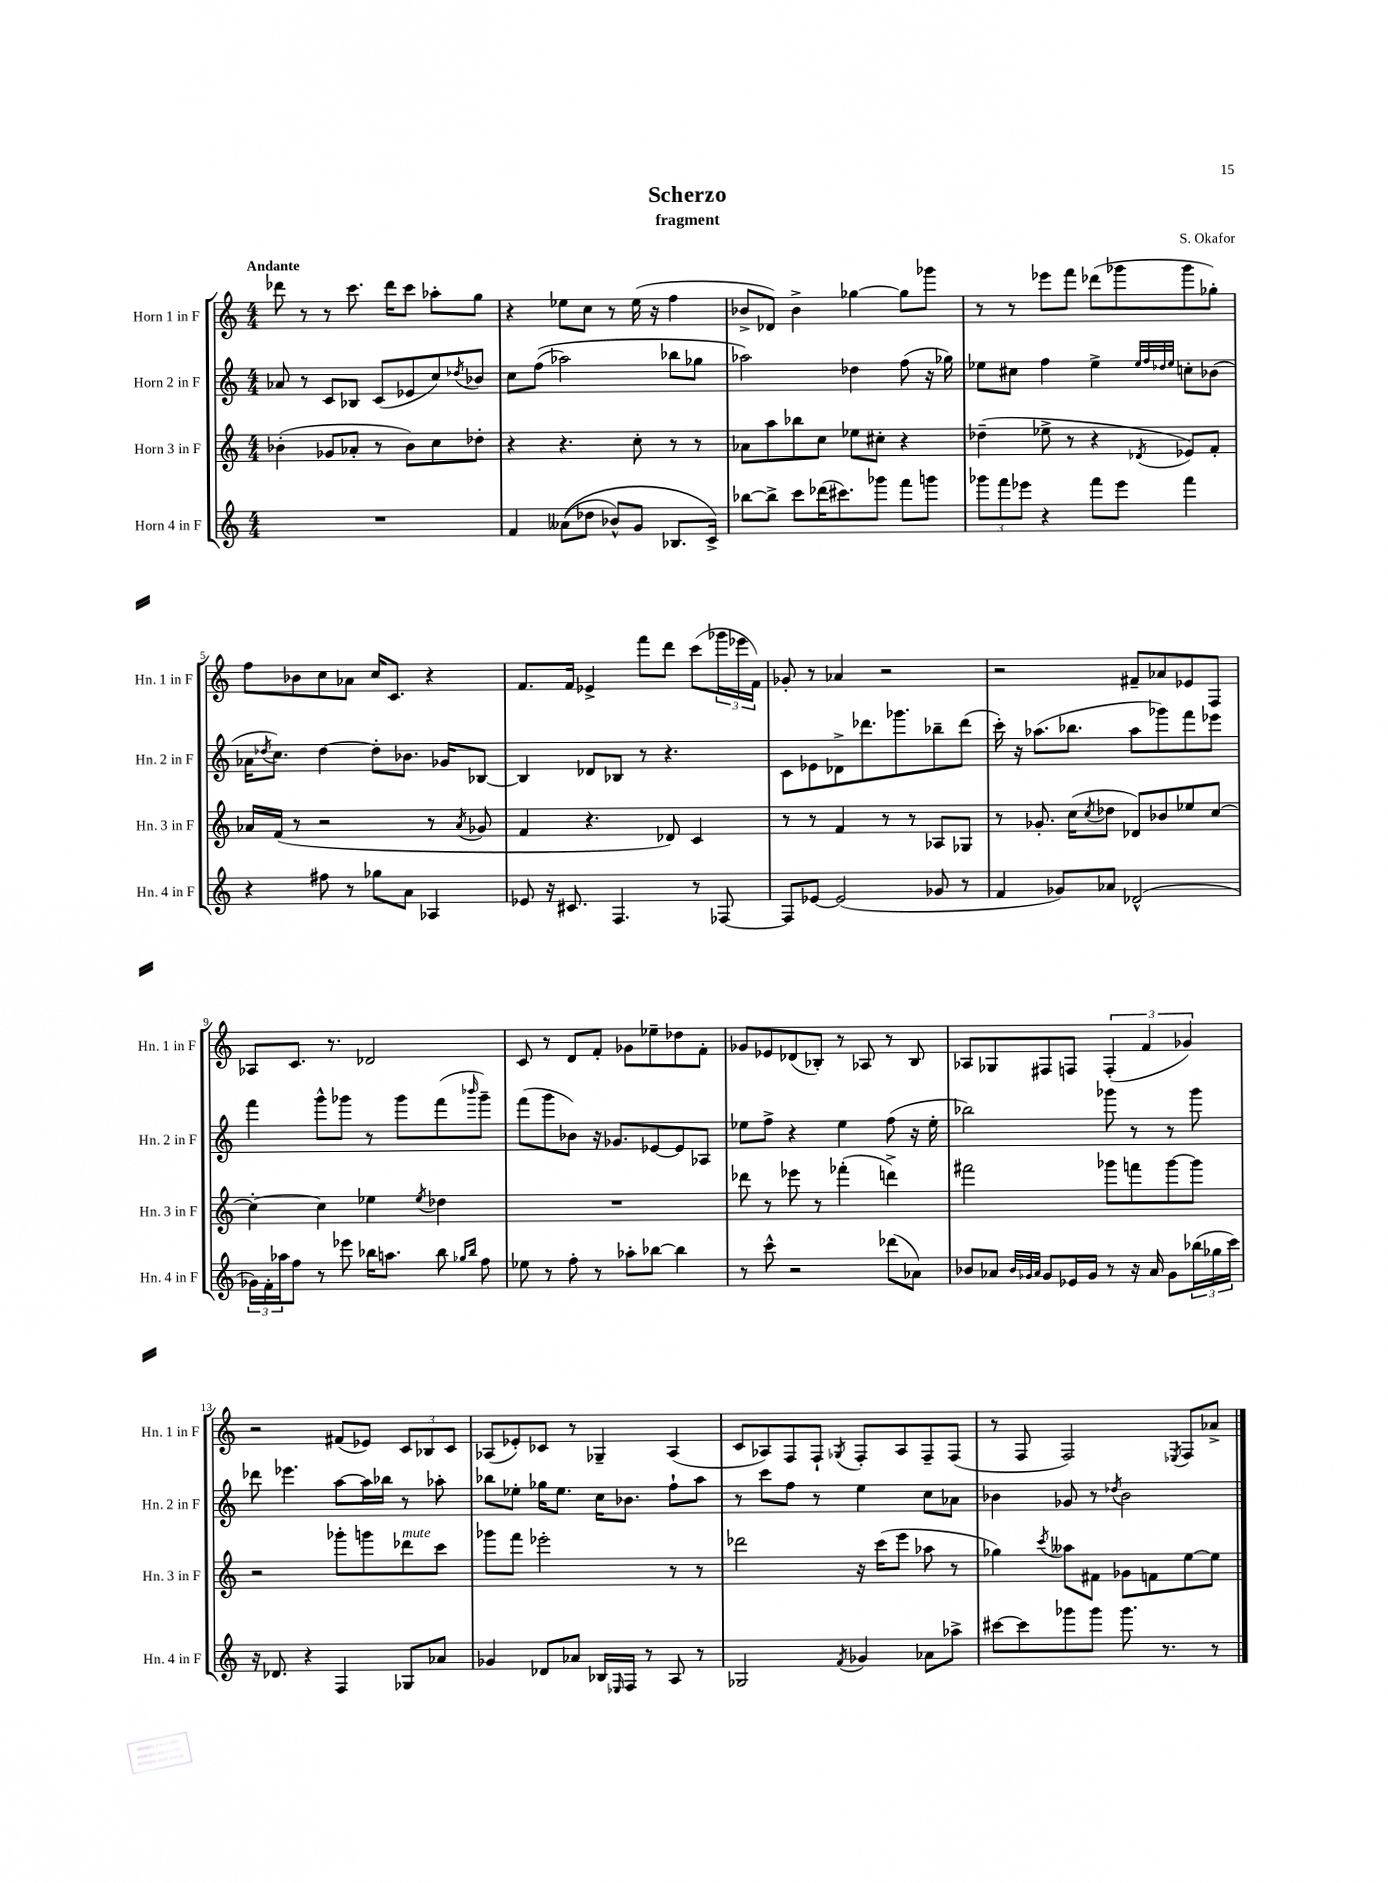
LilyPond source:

\header { title = "Scherzo" composer = "S. Okafor" subtitle = "fragment" }
<<
\new StaffGroup <<
\new Staff = "s0" \with { instrumentName = "Horn 1 in F" shortInstrumentName = "Hn. 1 in F" } {
    \clef treble \key c \major \numericTimeSignature \time 4/4 \tempo "Andante"
    des'''8 r8 r8 c'''8. des'''16 c'''8 aes''8-. g''8 |
    r4 ees''8 c''8 r8 ees''16( r16 f''4 |
    bes'8-> des'8) bes'4-> ges''4~ ges''8 ges'''8 |
    r8 r8 ees'''8 f'''8 des'''8( ges'''8 ges'''8 ges''8-.) |
    f''8 bes'8 c''8 aes'8 c''16 c'8. r4 |
    f'8. f'16 ees'4-> f'''8 d'''8 c'''8( \tuplet 3/2 { ges'''16 ees'''16 f'16) } |
    ges'8-. r8 aes'4 r2 |
    r2 fis'8-- aes'8 ees'8 f8 |
    aes8 c'8. r8. des'2 |
    c'8 r8 d'8 f'8-. ges'8 ees''8-- des''8 f'8-. |
    ges'8 ees'8 des'8( bes8-.) r8 aes8 r8 bes8 |
    aes8 ges8 fis8 f8 \tuplet 3/2 { f4-.( f'4 ges'4) } |
    r2 fis'8( ees'8) \tuplet 3/2 { c'8 bes8 c'8 } |
    aes8( ees'8-.) ces'8 r8 ges4-- aes4( |
    c'8 aes8) f8 f8-! \acciaccatura { ges8 } f8-. aes8 f8-- f8( |
    r8 f8 f2) \acciaccatura { ees8 } f8 aes'8-> \bar "|." |
}
\new Staff = "s1" \with { instrumentName = "Horn 2 in F" shortInstrumentName = "Hn. 2 in F" } {
    \clef treble \key c \major \numericTimeSignature \time 4/4
    aes'8 r8 c'8 bes8 c'8( ees'8 c''8) \acciaccatura { des''8 } bes'8 |
    c''8 f''8(\( aes''2) bes''8 ges''8 |
    aes''2\) des''4 f''8( r16 ges''16) |
    ees''8 cis''8 f''4 ees''4-> \grace { ees''32 f''32 des''32 ees''32 } c''8-. bes'8( |
    aes'16 \acciaccatura { des''8 } c''8.) des''4~ des''8-. bes'8. ges'16 bes8~ |
    bes4 des'8 bes8 r8 r4. |
    c'8 ees'8 des'8-> des'''8. ges'''8. bes''8-- des'''8( |
    c'''16-.) r16 aes''8.( bes''8. aes''8 ges'''8) f'''8 ees'''8 |
    f'''4 g'''8-^ ges'''8 r8 ges'''8 f'''8( \grace { bes'''16 } ges'''8--) |
    f'''8( g'''8 bes'8) r16 ges'8. ees'8~ ees'8 aes8 |
    ees''8 f''8-> r4 ees''4 f''8( r16 ees''16-. |
    bes''2) ges'''8 r8 r8 ges'''8 |
    des'''8 ees'''4. a''8~ a''16 bes''16 r8 aes''8-. |
    bes''8 ees''8-. ges''16 ees''8. c''16 bes'8. f''8-! a''8 |
    r8 c'''8 f''8 r8 e''4 c''8 aes'8 |
    bes'4 ges'8 r8 \acciaccatura { des''8 } bes'2 \bar "|." |
}
\new Staff = "s2" \with { instrumentName = "Horn 3 in F" shortInstrumentName = "Hn. 3 in F" } {
    \clef treble \key c \major \numericTimeSignature \time 4/4
    bes'4-.( ges'8 aes'8-. r8 bes'8) c''8 des''8-. |
    r4 r4. c''8-. r8 r8 |
    aes'8 a''8 bes''8 c''8 ees''8 cis''8-. r4 |
    des''4--( ees''8-> r8 r4 \acciaccatura { des'8 } ees'8) f'8-. |
    aes'16 f'16( r8 r2 r8 \acciaccatura { aes'8 } ges'8 |
    f'4 r4. des'8) c'4 |
    r8 r8 f'4 r8 r8 aes8 ges8 |
    r8 ges'8.-. c''16( \acciaccatura { c''8 } des''8 des'8) bes'8 ees''8 c''8~ |
    c''4~-. c''4 ees''4 \acciaccatura { ees''8 } des''4 |
    R1 |
    des'''8 r8 ees'''8 r8 fes'''4-.( d'''4->) |
    fis'''2 ges'''8 f'''8 ges'''8~ ges'''8 |
    r2 ges'''8-. g'''8 des'''8^\markup { \italic "mute" } c'''8 |
    ges'''8 f'''8 ees'''2-. r8 r8 |
    des'''2 r16 c'''16( e'''8 aes''8 r8 |
    ges''4) \acciaccatura { c'''8 } aeses''8 fis'8 ges'8 f'8 e''8~ e''8 \bar "|." |
}
\new Staff = "s3" \with { instrumentName = "Horn 4 in F" shortInstrumentName = "Hn. 4 in F" } {
    \clef treble \key c \major \numericTimeSignature \time 4/4
    R1 |
    f'4 aeses'8(\( des''8 bes'8-^) g'8 bes8. c'16->\) |
    bes''8~ bes''8-> c'''8 des'''16( cis'''8.) ges'''8 f'''8 g'''8 |
    \tuplet 3/2 { ges'''8 f'''8 ees'''8 } r4 f'''8 ees'''8 f'''4 |
    r4 fis''8 r8 ges''8 a'8 aes4 |
    ees'8 r16 cis'8. f4. r8 fes8~ |
    fes8 ees'8~ ees'2( ges'8 r8 |
    f'4 ges'8) aes'8 des'2-^( |
    \tuplet 3/2 { ges'16) f'16-. aes''16 } f''8 r8 ees'''8 bes''16 a''8. bes''8 \grace { ges''16 bes''16 } f''8 |
    ees''8 r8 f''8-. r8 aes''8-. bes''8~ bes''4 |
    r8 c'''8-^ r2 des'''8( aes'8) |
    bes'8 aes'8 \grace { bes'32 ges'32 aes'32 } ges'8 ees'16 ges'16 r8 r16 aes'16 ges'8 \tuplet 3/2 { bes''16( ges''16 c'''16) } |
    r16 des'8. r4 f4 ges8 aes'8 |
    ges'4 des'8 aes'8 bes16 \grace { ees16 } f16 r8 a8 r8 |
    ges2 \acciaccatura { f'8 } ges'4 aes'8 aes''8-> |
    cis'''8~ cis'''8 ges'''8 ges'''8 ges'''8. r8. r8 \bar "|." |
}
>>
>>
